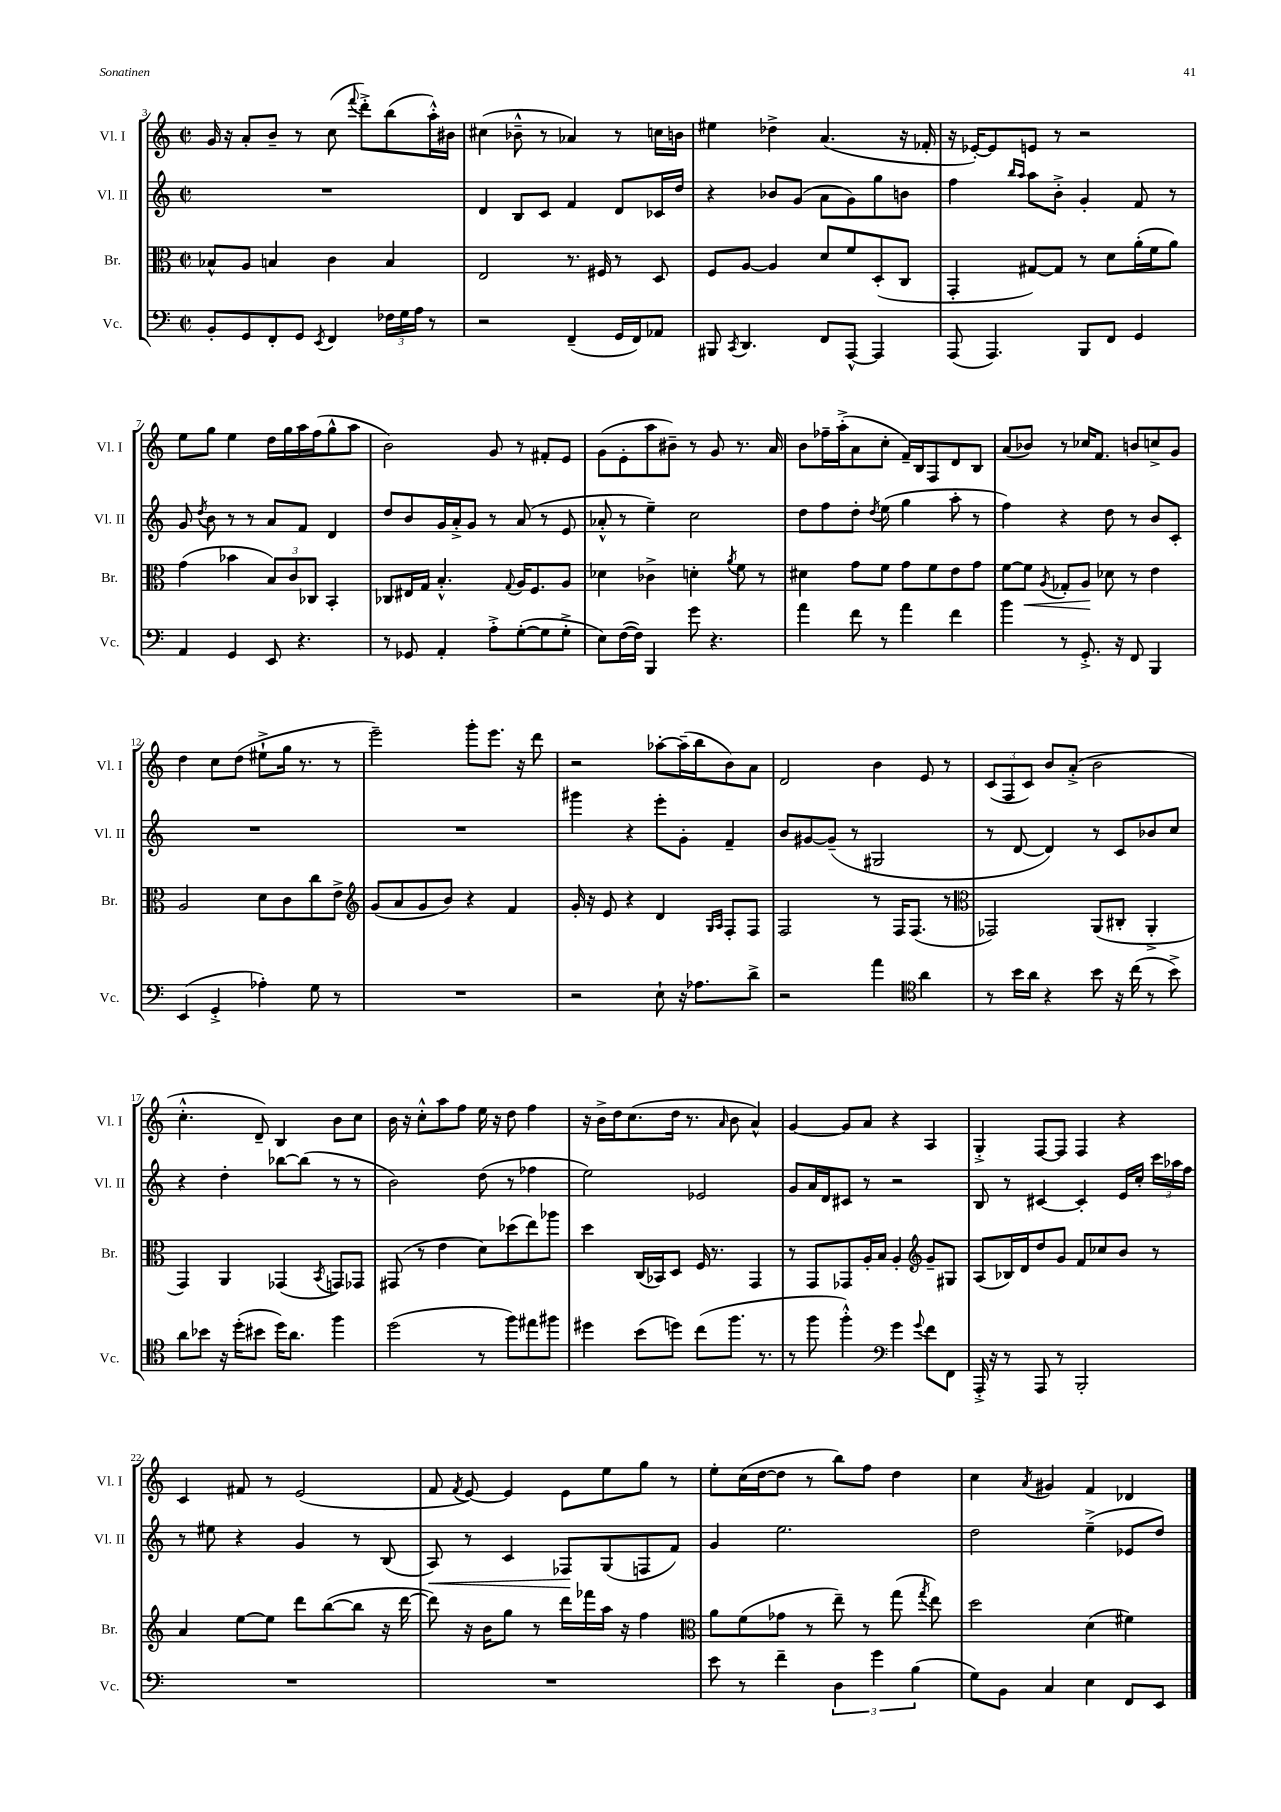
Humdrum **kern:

**kern	**kern	**dynam	**kern	**dynam	**kern
*part4	*part3	*part3	*part2	*part2	*part1
*staff4	*staff3	*staff3	*staff2	*staff2	*staff1
*I"Vc.	*I"Br.	*	*I"Vl. II	*	*I"Vl. I
*I'Vc.	*I'Br.	*	*I'Vl. II	*	*I'Vl. I
*clefF4	*clefC3	*	*clefG2	*	*clefG2
*k[]	*k[]	*	*k[]	*	*k[]
*M2/2	*M2/2	*	*M2/2	*	*M2/2
*met(c|)	*met(c|)	*	*met(c|)	*	*met(c|)
=3	=3	=3	=3	=3	=3
8BB'/L	8B-X^^/L	.	1r	.	16g/
.	.	.	.	.	16r
8GG/	8A/J	.	.	.	8a'/L
8FF'/	4Bn/	.	.	.	8b~/J
8GG/J	.	.	.	.	8r
8qEE/	.	.	.	.	.
4FF/	4c\	.	.	.	(8cc\
.	.	.	.	.	8qqfff/
.	.	.	.	.	8ddd'^\L)
24F-X\LL	4B/	.	.	.	(8bb\
24G\	.	.	.	.	.
24A\JJ	.	.	.	.	.
8r	.	.	.	.	16aa'^^\L)
.	.	.	.	.	16b#X\JJ
=4	=4	=4	=4	=4	=4
2r	2E/	.	4d/	.	(4cc#X\
.	.	.	8B/L	.	8b-X~^^\
.	.	.	8c/J	.	8r
(4FF~/	8.r	.	4f/	.	4a-X/)
.	16F#X/	.	.	.	.
16GG/LL	8r	.	8d/L	.	8r
16FF/J)	.	.	.	.	.
8AA-X/J	8D/	.	16c-X/L	.	16ccn\LL
.	.	.	16dd/JJ	.	16bn\JJ
=5	=5	=5	=5	=5	=5
8BBB#X/	8F/L	.	4r	.	4ee#X\
8qCC/	.	.	.	.	.
4.DD/	[8A/J	.	.	.	.
.	4A/]	.	8b-X/L	.	4dd-X^\
.	.	.	(8g/J	.	.
8FF/L	8d/L	.	8a\L	.	(4.a/
[8AAA^^/J	8f/	.	8g\)	.	.
4AAA/]	(8D'/	.	8gg\	.	.
.	8C/J	.	8bn\J	.	16r
.	.	.	.	.	16f-X'/
=6	=6	=6	=6	=6	=6
(8AAA/	4GG'/	.	4ff\	.	16r
.	.	.	.	.	[16e-X'/KL)
4.AAA/)	.	.	.	.	8e-/]
.	.	.	16qqbb/LL	.	.
.	.	.	16qqaa/JJ	.	.
.	[8G#X/L)	.	8aa\L	.	8en/J
.	8G#/J]	.	8b'^\J	.	8r
8BBB/L	8r	.	4g'/	.	2r
8FF/J	8d\L	.	.	.	.
4GG/	(16a'\L	.	8f/	.	.
.	16f\J	.	.	.	.
.	8a\J)	.	8r	.	.
!!LO:LB:g=z
=7	=7	=7	=7	=7	=7
4AA/	(4g\	.	8g/	.	8ee\L
.	.	.	8qdd/	.	.
.	.	.	8b\	.	8gg\J
4GG/	4b-X\	.	8r	.	4ee\
.	.	.	8r	.	.
8EE/	12B/L)	.	8a/L	.	16dd\LL
.	.	.	.	.	16gg\
.	12c/	.	.	.	.
4.r	.	.	8f/J	.	16aa\
.	12C-X/J	.	.	.	.
.	.	.	.	.	(16ff\J
.	4BB'/	.	4d/	.	8gg^^\
.	.	.	.	.	8aa\J
=8	=8	=8	=8	=8	=8
8r	8C-X/L	.	8dd/L	.	2b\)
8GG-X/	16E#X/L	.	8b/	.	.
.	16G/JJ	.	.	.	.
4AA'/	4.B'^^/	.	16g/L	.	.
.	.	.	16a'^/J	.	.
.	.	.	8g/J	.	.
8A'^\L	.	.	8r	.	8g/
.	8qqG/	.	.	.	.
([8G'\	16A/KL	.	(8a/	.	8r
.	8.F/	.	.	.	.
8G\]	.	.	8r	.	8f#X'/L
8G'^\J	8A/J	.	8e/	.	8e/J
=9	=9	=9	=9	=9	=9
8E\L)	4d-X\	.	8a-X'^^/	.	(8g\L
([16F\L	.	.	8r	.	8e'\
16F\JJ])	.	.	.	.	.
4BBB/	4c-X^\	.	4ee~\)	.	8aa\
.	.	.	.	.	8b#X~\J)
8g\	4dn'\	.	2cc\	.	8r
4.r	.	.	.	.	8g/
.	8qa/	.	.	.	.
.	8f\	.	.	.	8.r
.	8r	.	.	.	.
.	.	.	.	.	16a/
=10	=10	=10	=10	=10	=10
4a\	4d#X\	.	8dd\L	.	8b\L
.	.	.	8ff\	.	16ff-X~\L
.	.	.	.	.	(16aa'^\J
8f\	8g\L	.	8dd'\J	.	8a\
.	.	.	8qdd/	.	.
8r	8f\J	.	(8ee\	.	8cc'\J
4a\	8g\L	.	4gg\	.	16f~/LL)
.	.	.	.	.	16B/J
.	8f\	.	.	.	8F/
4f\	8e\	.	8aa'\	.	8d/
.	8g\J	.	8r	.	8B/J
=11	=11	=11	=11	=11	=11
4b\	[8f\L	.	4ff\)	.	(8a/L
!	!	!LO:HP:b	!	!	!
.	8f\J]	<	.	.	8b-X/J)
.	8qA/	.	.	.	.
8r	8G-X'/L	.	4r	.	8r
8.GG'^/	8A/J	.	.	.	16cc-X/KL
.	.	.	.	.	8.f/J
.	8d-X\	[	8dd\	.	.
16r	.	.	.	.	.
8FF/	8r	.	8r	.	8bn/L
4BBB/	4e\	.	8b/L	.	8ccn^/
.	.	.	8c'/J	.	8g/J
!!LO:LB:g=z
=12	=12	=12	=12	=12	=12
(4EE/	2A/	.	1r	.	4dd\
4GG'^/	.	.	.	.	8cc\L
.	.	.	.	.	(8dd\J
4A-X'\)	8d\L	.	.	.	8ee#X`^\L
.	8c\	.	.	.	16gg\Jk
.	.	.	.	.	8.r
8G\	8cc\	.	.	.	.
8r	8e^\J	.	.	.	8r
=13	=13	=13	=13	=13	=13
*	*clefG2	*	*	*	*
1r	(8g/L	.	1r	.	2eee~\)
.	8a/	.	.	.	.
.	8g/	.	.	.	.
.	8b/J)	.	.	.	.
.	4r	.	.	.	8ggg'\L
.	.	.	.	.	8.eee\J
.	4f/	.	.	.	.
.	.	.	.	.	16r
.	.	.	.	.	8ddd\
=14	=14	=14	=14	=14	=14
2r	16g'/	.	4ggg#X\	.	2r
.	16r	.	.	.	.
.	8e/	.	.	.	.
.	4r	.	4r	.	.
8E`\	4d/	.	8eee'\L	.	[8aa-X'\L
16r	.	.	8g'\J	.	(16aa-~\L]
8.A-X\L	.	.	.	.	16bb\J
.	16qqG/LL	.	.	.	.
.	16qqA/JJ	.	.	.	.
.	8F'/L	.	4f~/	.	8b\)
8d^\J	8F/J	.	.	.	8a\J
=15	=15	=15	=15	=15	=15
2r	2F/	.	8b/L	.	2d/
.	.	.	[8g#X/	.	.
.	.	.	(8g#~/J]	.	.
.	.	.	8r	.	.
4a\	8r	.	2G#X/	.	4b\
.	16F/KL	.	.	.	.
.	(8.F/J	.	.	.	.
*clefC4	*	*	*	*	*
4a\	.	.	.	.	8e/
.	8r	.	.	.	8r
=16	=16	=16	=16	=16	=16
*	*clefC3	*	*	*	*
8r	2GG-X/)	.	8r	.	(12c/L
.	.	.	.	.	12F/
16b\LL	.	.	[8d/	.	.
.	.	.	.	.	12c/J)
16a\JJ	.	.	.	.	.
4r	.	.	4d/])	.	8b/L
.	.	.	.	.	(8a'^/J
8b\	(8AA/L	.	8r	.	2b\
16r	8C#X'/J	.	8c/L	.	.
(16cc\	.	.	.	.	.
8r	4AA'^/	.	8b-X/	.	.
8b^\)	.	.	8cc/J	.	.
!!LO:LB:g=z
=17	=17	=17	=17	=17	=17
8a\L	4GG/)	.	4r	.	4.cc'^^\
8b-X\J	.	.	.	.	.
16r	4AA/	.	4dd'\	.	.
(16dd'\KL	.	.	.	.	.
8b#X\J	.	.	.	.	8d~/)
16dd\KL)	(4GG-X/	.	[8bb-X\L	.	4B/
8.a\J	.	.	.	.	.
.	.	.	(8bb-\J]	.	.
.	8qBB/	.	.	.	.
4ff\	8GGn/L)	.	8r	.	8b\L
.	8GG-X/J	.	8r	.	8cc\J
=18	=18	=18	=18	=18	=18
(2dd\	(8GG#X/	.	2b\)	.	16b\
.	.	.	.	.	16r
.	8r	.	.	.	8cc'^^\L
.	4e\	.	.	.	8aa\
.	.	.	.	.	8ff\J
8r	8d\L)	.	(8dd\	.	16ee\
.	.	.	.	.	16r
8ff\L)	(8dd-X\	.	8r	.	8dd\
8ee#X\	8ee\)	.	4ff-X\	.	4ff\
8ff#X\J	8aa-X\J	.	.	.	.
=19	=19	=19	=19	=19	=19
4dd#X\	4dd\	.	2ee\)	.	16r
.	.	.	.	.	16b^\LL
.	.	.	.	.	16dd\J
.	.	.	.	.	(8.cc\
(8b\L	(16C/LL	.	.	.	.
.	16BB-X/J)	.	.	.	.
8ddn\J)	8D/J	.	.	.	16dd\Jk
.	.	.	.	.	8.r
(8cc\L	16F/	.	2e-X/	.	.
.	8.r	.	.	.	.
.	.	.	.	.	16qqa/
8.ff\J	.	.	.	.	8b\
.	4GG/	.	.	.	4a^^/)
8.r	.	.	.	.	.
=20	=20	=20	=20	=20	=20
8r	8r	.	8g/L	.	[4g/
8ff\	8GG/L	.	16a/L	.	.
.	.	.	16d/J	.	.
4ff'^^\)	8GG-X/	.	8c#X/J	.	8g/L]
.	16A'/L	.	8r	.	8a/J
.	16B/JJ	.	.	.	.
*clefF4	*	*	*	*	*
4g\	4A'/	.	2r	.	4r
8qqg/	.	.	.	.	.
*	*clefG2	*	*	*	*
8f\L	8g~/L	.	.	.	4A/
8FF\J	8G#X/J	.	.	.	.
=21	=21	=21	=21	=21	=21
16AAA'^/	(8A/L	.	8B/	.	4G'^/
16r	.	.	.	.	.
8r	16B-X/L)	.	8r	.	.
.	16d/J	.	.	.	.
8AAA/	8dd/	.	[4c#X/	.	[8F/L
8r	8g/J	.	.	.	8F/J]
2BBB'/	8f/L	.	4c#'/]	.	4F/
.	8cc-X/	.	.	.	.
.	8b/J	.	16e/LL	.	4r
.	.	.	16cc'/JJ	.	.
.	8r	.	24ccc\LL	.	.
.	.	.	24aa-X\	.	.
.	.	.	24ff\JJ	.	.
!!LO:LB:g=z
=22	=22	=22	=22	=22	=22
1r	4a/	.	8r	.	4c/
.	.	.	8ee#X\	.	.
.	[8ee\L	.	4r	.	8f#X/
.	8ee\J]	.	.	.	8r
.	8ddd\L	.	4g/	.	(2e/
.	([8bb\	.	.	.	.
.	8bb\J]	.	8r	.	.
.	16r	.	(8B/	.	.
.	[16ddd\	.	.	.	.
=23	=23	=23	=23	=23	=23
!	!	!	!	!LO:HP:b	!
1r	8ddd\])	.	8A/)	<	8f/
.	.	.	.	.	8qf/
.	16r	.	8r	.	[8e/)
.	16b\KL	.	.	.	.
.	8gg\J	.	4c/	.	4e/]
.	8r	.	.	.	.
.	16ddd\LL	.	8F-X/L	.	8e\L
.	16fff-X\	.	.	.	.
.	16aa\JJ	.	(8G/	[	8ee\
.	16r	.	.	.	.
.	4ff\	.	8Fn/	.	8gg\J
.	.	.	8f/J)	.	8r
=24	=24	=24	=24	=24	=24
*	*clefC3	*	*	*	*
8e\	8a\L	.	4g/	.	8ee'\L
8r	(8f\	.	.	.	(16cc\L
.	.	.	.	.	[16dd\J
4f~\	8g-X\J	.	2.ee\	.	8dd\J]
.	8r	.	.	.	8r
6D\	8ee~\)	.	.	.	8bb\L)
.	8r	.	.	.	8ff\J
6g\	.	.	.	.	.
.	(8gg\	.	.	.	4dd\
(6B\	.	.	.	.	.
.	8qgg/	.	.	.	.
.	8ee\)	.	.	.	.
=25	=25	=25	=25	=25	=25
8G\L)	2dd\	.	2dd\	.	4cc\
8BB\J	.	.	.	.	.
.	.	.	.	.	8qa/
4C/	.	.	.	.	4g#X/
4E\	(4d\	.	(4ee~^\	.	4f/
8FF/L	4f#X\)	.	8e-X/L	.	4d-X/
8EE/J	.	.	8dd/J)	.	.
==	==	==	==	==	==
*-	*-	*-	*-	*-	*-
